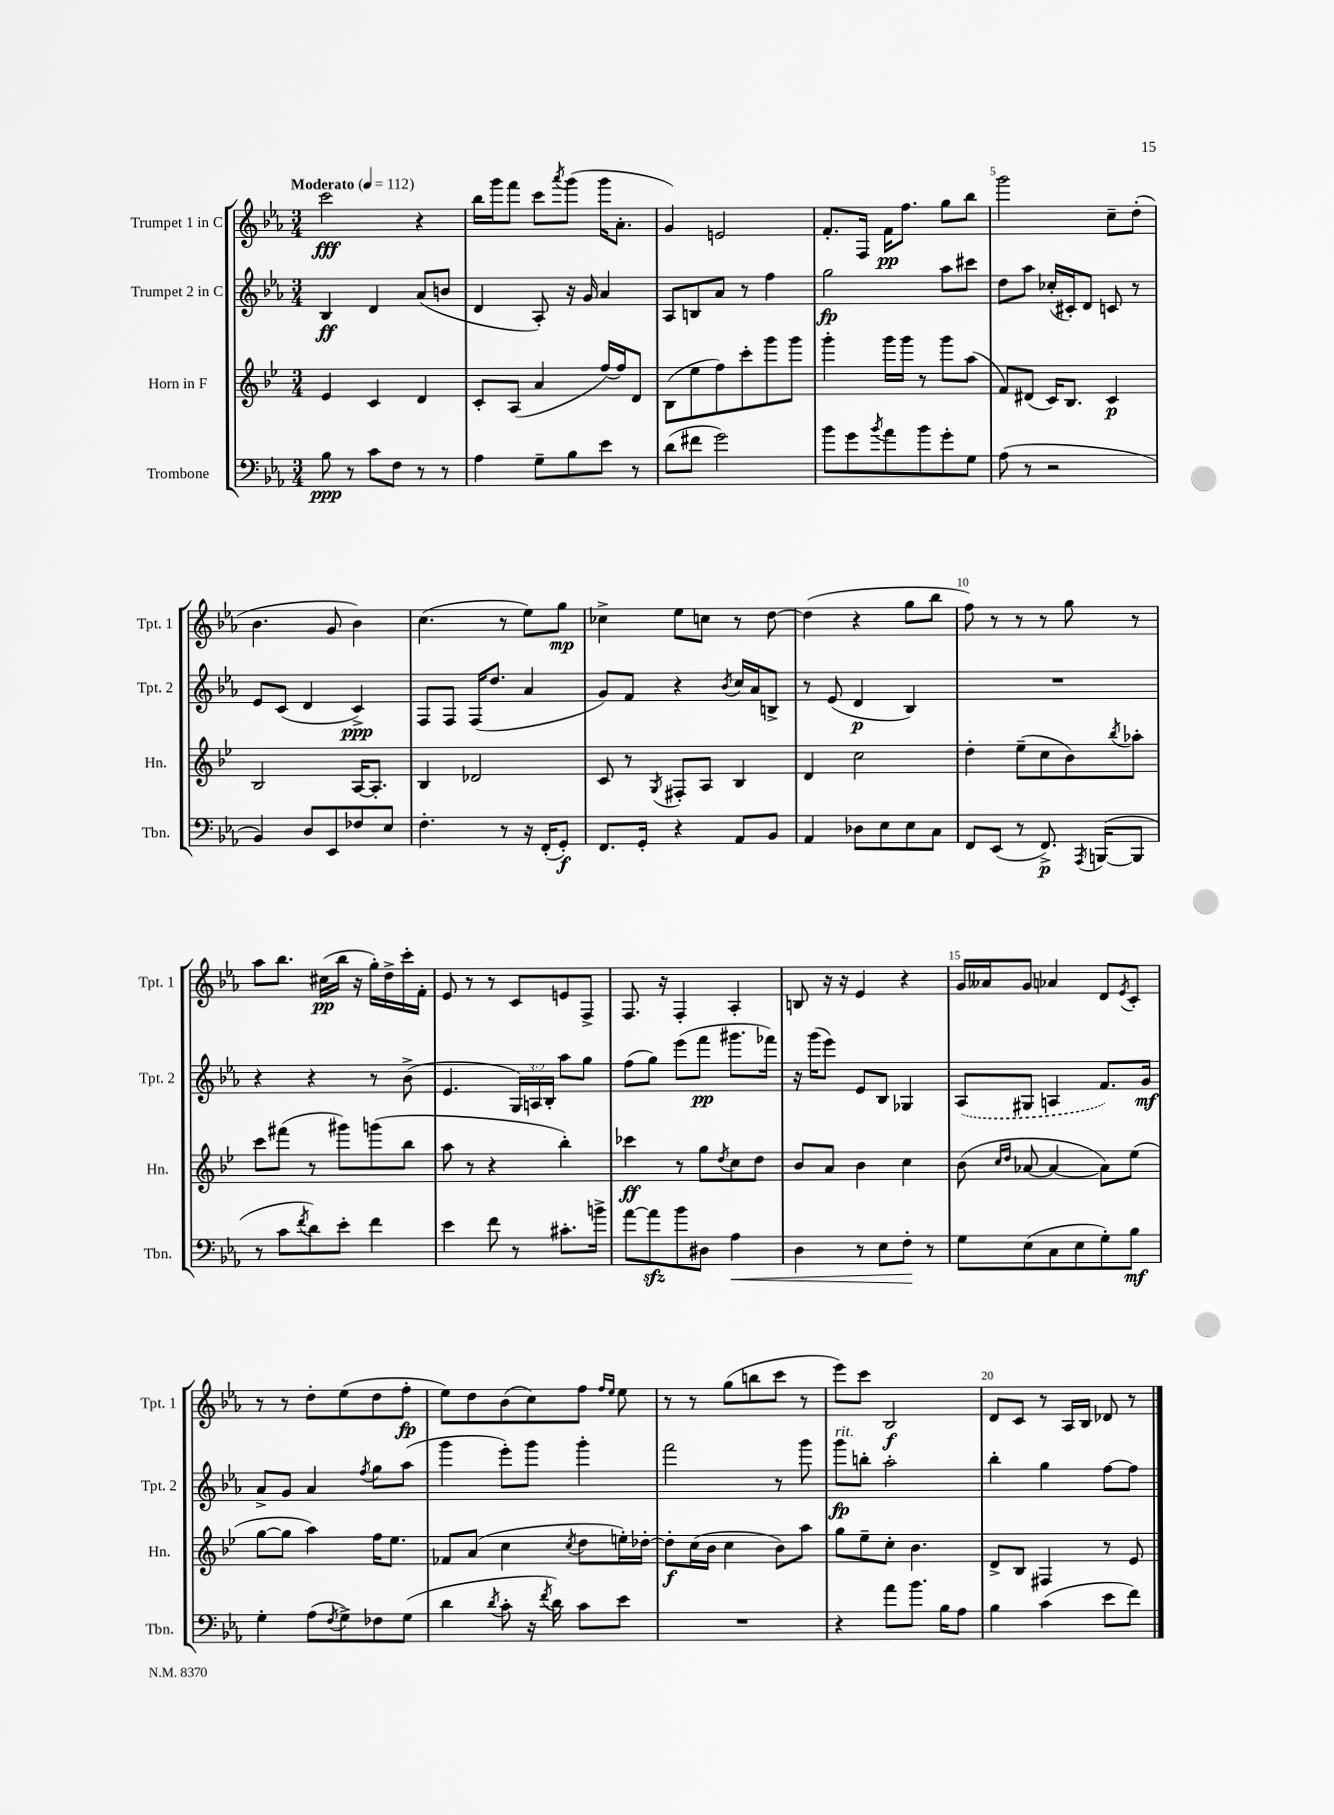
<<
\new StaffGroup <<
\new Staff = "s0" \with { instrumentName = "Trumpet 1 in C" shortInstrumentName = "Tpt. 1" } {
    \clef treble \key ees \major \numericTimeSignature \time 3/4 \tempo "Moderato" 4 = 112
    c'''2\fff r4 |
    bes''16 g'''16 f'''8 c'''8 \acciaccatura { aes'''8 } g'''8( g'''16 aes'8.-. |
    g'4) e'2 |
    f'8.-. f16 f'16\pp f''8. g''8 bes''8 |
    g'''2 c''8-- d''8-.( |
    bes'4. g'8 bes'4) |
    c''4.( r8 ees''8) g''8\mp |
    ces''4-> ees''8 c''8 r8 d''8~ |
    d''4( r4 g''8 bes''8 |
    f''8) r8 r8 r8 g''8 r8 |
    aes''8 bes''8. cis''16\pp( bes''16 r16 g''16-.) d''16-> c'''16-. f'16-. |
    ees'8 r8 r8 c'8 e'8 f8-> |
    f8. r16 f4-. aes4-. |
    b8 r16 r16 ees'4 r4 |
    g'16 aeses'16 g'8 aes'4 d'8 \acciaccatura { ees'8 } c'8-. |
    r8 r8 d''8-. ees''8( d''8 f''8-.\fp |
    ees''8) d''8 bes'8( c''8) f''8 \grace { f''16 ees''16 } ees''8 |
    r8 r8 g''8( b''8 c'''8 r8 |
    ees'''8) c'''8 bes2\f |
    d'8 c'8 r8 aes16 bes16 des'8 r8 \bar "|." |
}
\new Staff = "s1" \with { instrumentName = "Trumpet 2 in C" shortInstrumentName = "Tpt. 2" } {
    \clef treble \key ees \major \numericTimeSignature \time 3/4 \override Staff.TupletNumber.text = #tuplet-number::calc-fraction-text
    bes4\ff d'4 aes'8( b'8 |
    d'4 aes8-.) r16 g'16 aes'4 |
    aes8 b8 aes'8 r8 f''4 |
    g''2\fp aes''8 cis'''8 |
    d''8 aes''8 ces''16-.( cis'16-.) d'8 c'8 r8 |
    ees'8 c'8( d'4 c'4->\ppp) |
    f8 f8 f16( d''8. aes'4 |
    g'8) f'8 r4 \acciaccatura { bes'8 } c''16 aes'16 b8-> |
    r8 ees'8( d'4\p bes4) |
    R2. |
    r4 r4 r8 bes'8->( |
    ees'4. \tuplet 3/2 { g16) a16 bes16-. } aes''8 g''8 |
    f''8( g''8) ees'''8( f'''8\pp gis'''8. fes'''16) |
    r16 g'''16( ees'''8) ees'8 bes8 ges4 |
    \once \slurDashed aes8( gis8 a4 f'8.) g'16\mf |
    aes'8-> g'8 aes'4 \acciaccatura { f''8 } g''8 aes''8( |
    g'''4 ees'''8-.) g'''8 g'''4-. |
    f'''2 r8 g'''8 |
    g'''8\fp^\markup { \italic "rit." } b''8-. aes''2-. |
    bes''4-. g''4 f''8~ f''8 \bar "|." |
}
\new Staff = "s2" \with { instrumentName = "Horn in F" shortInstrumentName = "Hn." } {
    \clef treble \key bes \major \numericTimeSignature \time 3/4
    ees'4 c'4 d'4 |
    c'8-. a8( a'4 f''16~) f''16 d'8 |
    bes8( ees''8 f''8) c'''8-. g'''8 g'''8 |
    g'''4-. g'''16 g'''16 r8 g'''8 a''8( |
    f'8) dis'8( c'16) bes8. c'4\p |
    bes2 a16~ a8.-. |
    bes4 des'2 |
    c'8 r8 \acciaccatura { g8 } fis8-. a8 bes4 |
    d'4 c''2 |
    d''4-. ees''8--( c''8 bes'8) \acciaccatura { bes''8 } aes''8-. |
    c'''8 fis'''8( r8 gis'''8) g'''8( bes''8 |
    a''8 r8 r4 bes''4-.) |
    ces'''4\ff r8 g''8 \acciaccatura { d''8 } c''8 d''8 |
    bes'8 a'8 bes'4 c''4 |
    bes'8( \grace { c''16 d''16 } aes'8~ aes'4~ aes'8) ees''8( |
    g''8~ g''8 a''4) f''16 ees''8. |
    fes'8 a'8( c''4 \acciaccatura { c''8 } d''8 e''16-.) des''16~-. |
    des''8-.\f c''16( bes'16 c''4 bes'8) a''8 |
    g''8 ees''8-- c''8-. bes'4. |
    d'8-> bes8 fis4 r8 ees'8 \bar "|." |
}
\new Staff = "s3" \with { instrumentName = "Trombone" shortInstrumentName = "Tbn." } {
    \clef bass \key ees \major \numericTimeSignature \time 3/4
    bes8\ppp r8 c'8 f8 r8 r8 |
    aes4 g8-- bes8 ees'8 r8 |
    d'8( fis'8 g'2) |
    bes'8 g'8 \acciaccatura { bes'8 } aes'8 bes'8 g'8-. g8 |
    aes8( r8 r2 |
    bes,4) d8 ees,8 fes8 ees8 |
    f4.-. r8 r16 f,16-.( g,8-.\f) |
    f,8. g,16-. r4 aes,8 bes,8 |
    aes,4 des8 ees8 ees8 c8 |
    f,8 ees,8( r8 f,8.->\p) \acciaccatura { aes,,8 } b,,16~( b,,8 |
    r8 c'8 \acciaccatura { f'8 } d'8) ees'8-. f'4 |
    ees'4 f'8 r8 cis'8.-. b'16-> |
    aes'8~ aes'8\sfz bes'8 dis8 aes4\< |
    d4 r8 ees8 f8-.\! r8 |
    g8 ees8( c8 ees8 g8-.) bes8\mf |
    g4-. aes8( \acciaccatura { f8 } g8->) fes8 g8( |
    d'4 \acciaccatura { d'8 } c'8-. r16 \acciaccatura { f'8 } d'16) c'8 ees'8 |
    R2. |
    r4 aes'8 bes'8. bes16 aes8 |
    bes4 c'4( ees'8 f'8) \bar "|." |
}
>>
>>
\layout { \context { \Score \override BarNumber.break-visibility = ##(#f #t #t) barNumberVisibility = #(every-nth-bar-number-visible 5) } }
